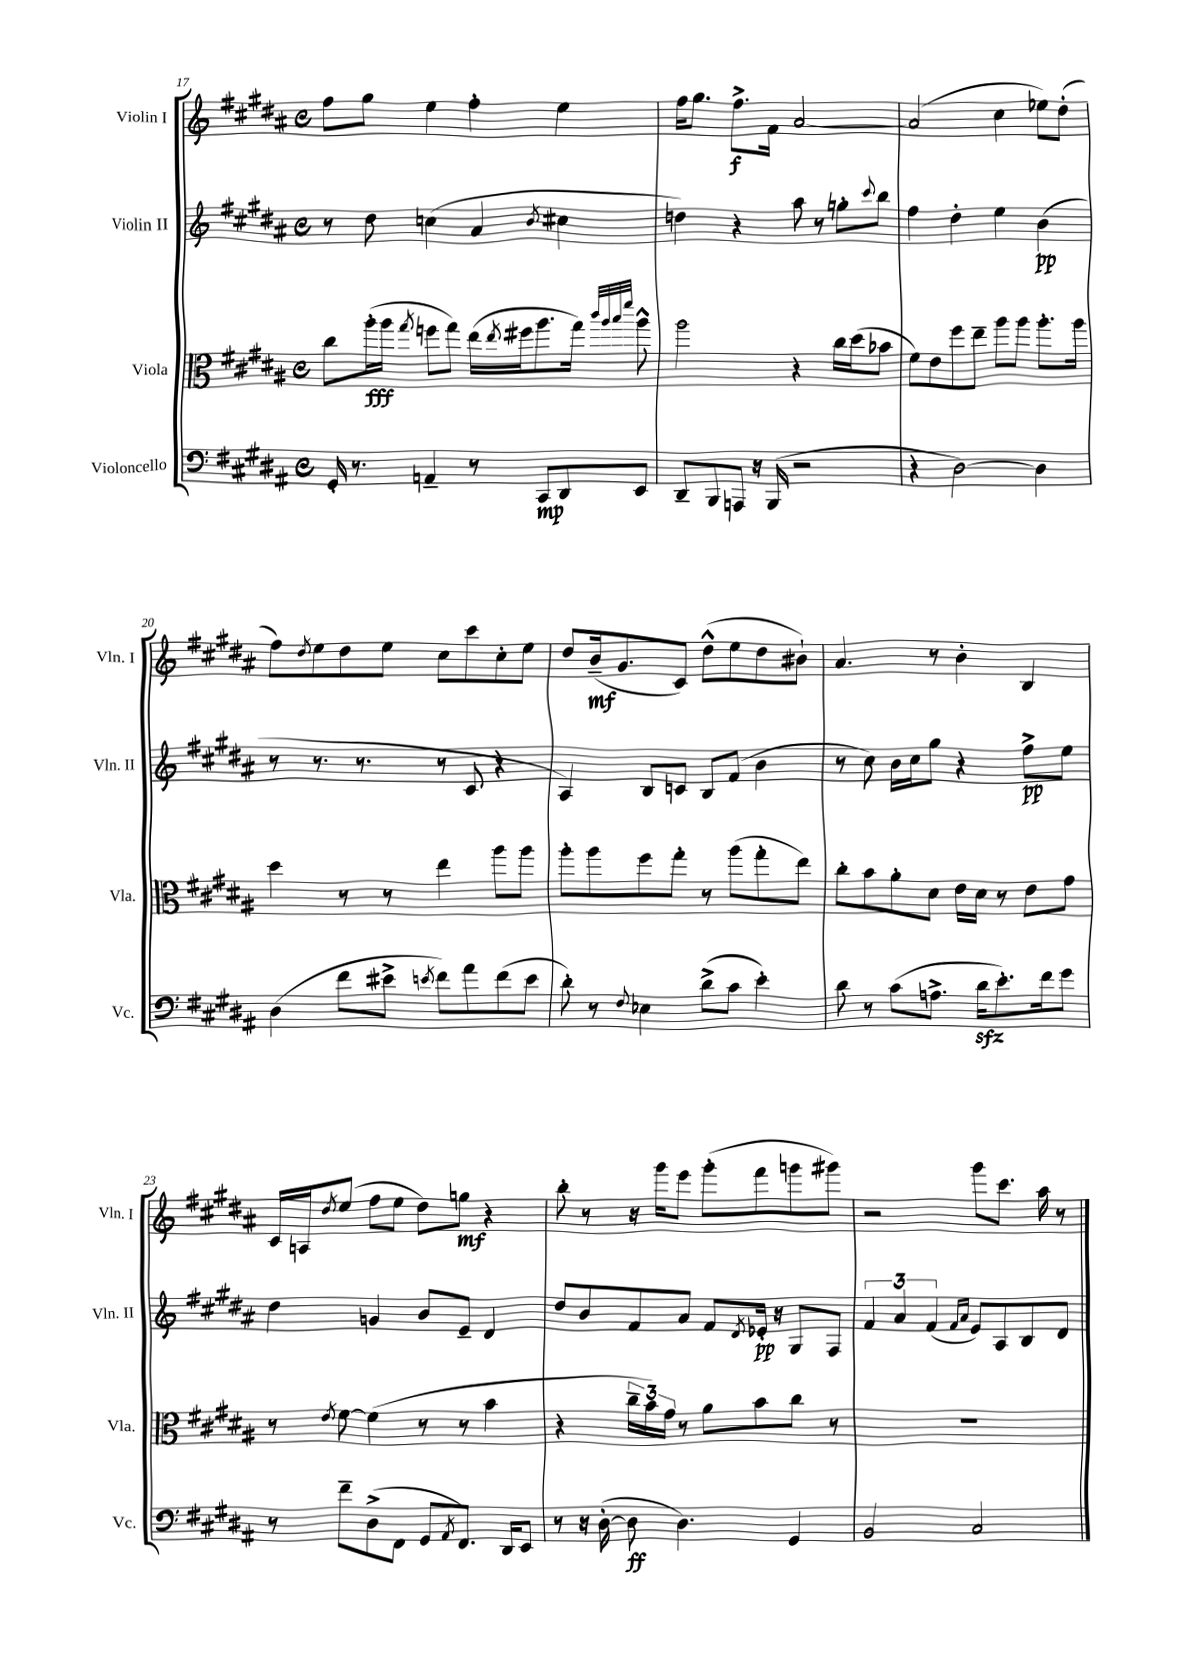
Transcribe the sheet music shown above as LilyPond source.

<<
\new StaffGroup <<
\new Staff = "s0" \with { instrumentName = "Violin I" shortInstrumentName = "Vln. I" } {
    \clef treble \key b \major \defaultTimeSignature \time 4/4
    fis''8 gis''8 e''4 fis''4-. e''4 |
    fis''16 gis''8. fis''8.->\f fis'16 ais'2~ |
    ais'2( cis''4 ees''8) dis''8-.( |
    fis''8) \acciaccatura { dis''8 } e''8 dis''8 e''8 cis''8 cis'''8 cis''8-. e''8 |
    dis''8 b'16--\mf( gis'8. cis'8) dis''8-^( e''8 dis''8 bis'8-!) |
    ais'4. r8 b'4-. b4 |
    cis'16 a16 \acciaccatura { dis''8 } e''8( fis''8 e''8 dis''8) g''8\mf r4 |
    b''8-. r8 r16 gis'''16 e'''8 gis'''8-.( fis'''8 g'''8 gis'''8) |
    r2 gis'''8 cis'''8. ais''16 r8 \bar "|." |
}
\new Staff = "s1" \with { instrumentName = "Violin II" shortInstrumentName = "Vln. II" } {
    \clef treble \key b \major \defaultTimeSignature \time 4/4
    r8 dis''8 c''4( ais'4 \acciaccatura { b'8 } cis''4 |
    d''4) r4 ais''8 r8 g''8-. \appoggiatura { cis'''8 } b''8 |
    fis''4 dis''4-. e''4 b'4\pp( |
    r8 r8. r8. r8 cis'8 r4 |
    ais4) b8 c'8 b8 fis'8( b'4 |
    r8 cis''8) b'16 cis''16 gis''8 r4 fis''8->\pp e''8 |
    dis''4 g'4 b'8 e'8-- dis'4 |
    dis''8 b'8 fis'8 ais'8 fis'8 \acciaccatura { dis'8 } ees'16-.\pp r16 gis8 fis8 |
    \tuplet 3/2 { fis'4 ais'4 fis'4( } \grace { fis'16 ais'16 } e'8) ais8 b8 dis'8 \bar "|." |
}
\new Staff = "s2" \with { instrumentName = "Viola" shortInstrumentName = "Vla." } {
    \clef alto \key b \major \defaultTimeSignature \time 4/4
    cis''8 ais''16-.\fff( ais''16 \acciaccatura { gis''8 } f''8 gis''8) e''16( \acciaccatura { e''8 } fis''16 ais''8. gis''16) \grace { cis'''32 ais''32 b''32 fis'''32 } ais''8-^ |
    ais''2 r4 cis''16 dis''16( bes'8 |
    fis'8) e'8 fis''8 e''8-- ais''8 ais''8 ais''8.-. ais''16 |
    dis''4 r8 r8 e''4 ais''8 ais''8 |
    ais''8-. ais''8 fis''8 gis''8-. r8 ais''8( gis''8-. e''8) |
    cis''8-. b'8 ais'8-. dis'8 e'16 dis'16 r8 e'8 gis'8 |
    r8 \acciaccatura { e'8 } fis'8~ fis'4( r8 r8 b'4 |
    r4 \tuplet 3/2 { cis''16-- b'16) gis'16 } r8 ais'8 b'8 cis''8 r8 |
    R1 \bar "|." |
}
\new Staff = "s3" \with { instrumentName = "Violoncello" shortInstrumentName = "Vc." } {
    \clef bass \key b \major \defaultTimeSignature \time 4/4
    gis,16-. r8. a,4-- r8 cis,8\mp dis,8 e,8 |
    dis,8-- b,,8 a,,8 r16 b,,16( r2 |
    r4 dis2~) dis4 |
    dis4( fis'8 eis'8-> \acciaccatura { e'8 } fis'8) ais'8 fis'8( e'8 |
    dis'8-.) r8 \appoggiatura { fis8 } ees4 dis'8->( cis'8 e'4-.) |
    dis'8 r8 cis'8( a8.-> dis'16\sfz e'8.-.) fis'16 gis'8 |
    r8 fis'8-- dis8->( fis,8 gis,8 \acciaccatura { ais,8 } fis,8.) dis,16 e,8 |
    r8 r16 dis16~-.( dis8\ff dis4.) gis,4 |
    b,2 cis2 \bar "|." |
}
>>
>>
\layout { \context { \Score currentBarNumber = #17 } }
